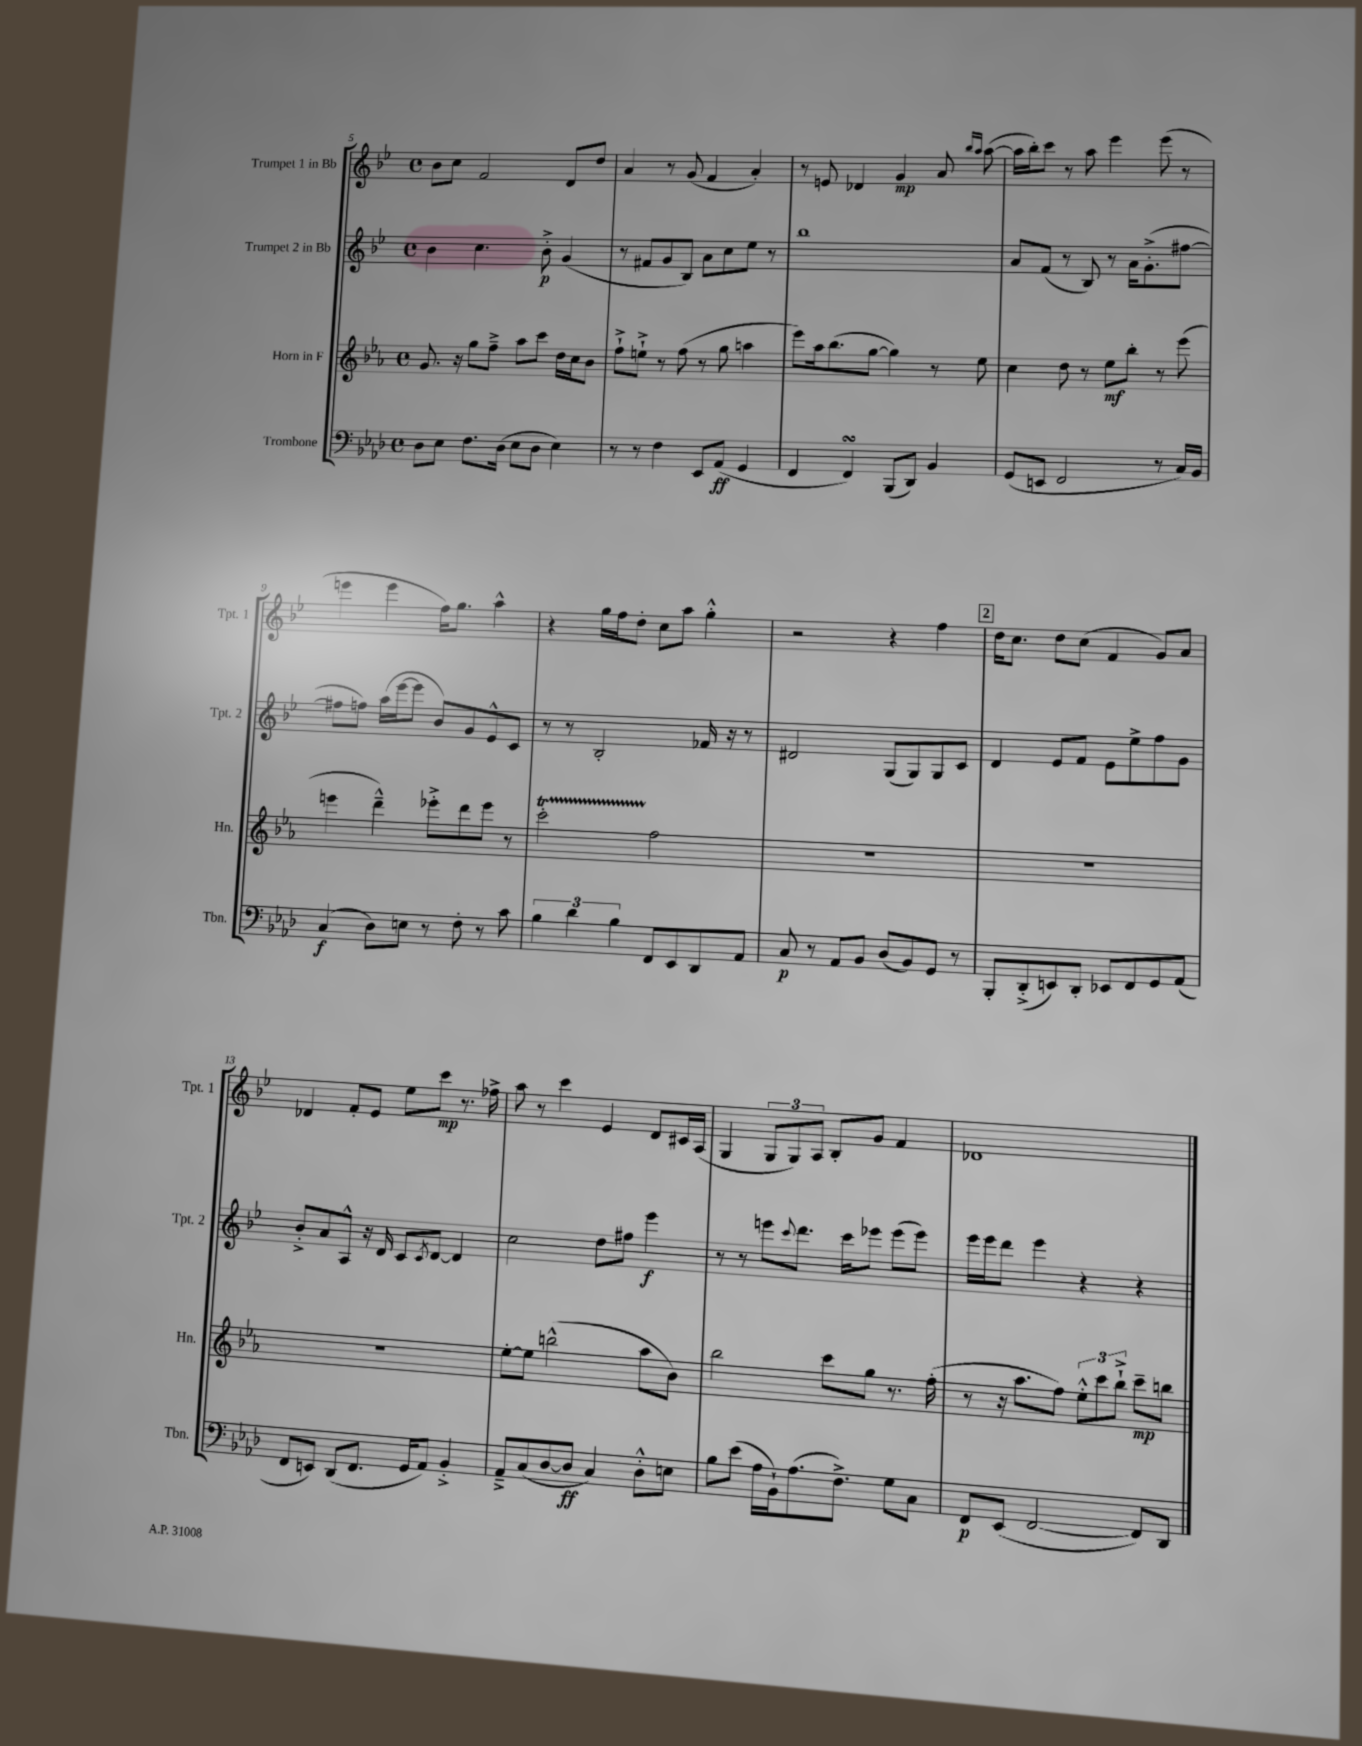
<<
\new StaffGroup <<
\new Staff = "s0" \with { instrumentName = "Trumpet 1 in Bb" shortInstrumentName = "Tpt. 1" } {
    \clef treble \key bes \major \defaultTimeSignature \time 4/4
    bes'8 c''8 f'2 d'8 d''8 |
    a'4 r8 g'8( f'4 a'4-.) |
    r8 e'8 des'4 g'4\mp a'8 \grace { bes''16 a''16 } a''8~( |
    a''16 bes''16-.) c'''8 r8 a''8 ees'''4 ees'''8( r8 |
    e'''4 e'''4 f''16) g''8. a''4-^ |
    r4 g''16 f''16 d''8-. c''8 a''8 g''4-.-^ |
    r2 r4 f''4 |
    \mark \markup { \box "2" } d''16 c''8. d''8 c''8( f'4 g'8) a'8 |
    des'4 f'8-. ees'8 ees''8 c'''8\mp r8. fes''16-> |
    a''8 r8 c'''4 ees'4 d'8 cis'16 a16( |
    g4 \tuplet 3/2 { g8 g8) a8 } bes8-. g'8 f'4 |
    des'1 \bar "|." |
}
\new Staff = "s1" \with { instrumentName = "Trumpet 2 in Bb" shortInstrumentName = "Tpt. 2" } {
    \clef treble \key bes \major \defaultTimeSignature \time 4/4
    bes'4 c''4. bes'8-.->\p g'4( |
    r8 fis'8 g'8 bes8) a'8 c''8 ees''8 r8 |
    bes''1 |
    a'8 f'8( r8 bes8) r8 a'16 g'8.-.->( fis''8~ |
    fis''8 f''8) a''16( ees'''16~ ees'''8 bes'8) g'8 ees'8-^ c'8 |
    r8 r8 bes2-. fes'16 r16 r8 |
    dis'2 g8( g8) g8 c'8 |
    \mark \markup { \box "2" } d'4 ees'8 f'8 ees'8 ees''8-> f''8 g'8 |
    bes'8-.-> a'8 a8-^ r16 d'16 c'8 \acciaccatura { c'8 } d'8~ d'4 |
    c''2 d''8 fis''8 ees'''4\f |
    r8 r8 e'''8 \appoggiatura { c'''8 } d'''8. c'''16 ees'''8 ees'''8( ees'''8) |
    ees'''16 ees'''16 d'''8 ees'''4 r4 r4 \bar "|." |
}
\new Staff = "s2" \with { instrumentName = "Horn in F" shortInstrumentName = "Hn." } {
    \clef treble \key ees \major \defaultTimeSignature \time 4/4
    g'8. r16 g''8 f''8---> aes''8 c'''8 d''16 c''16 bes'8 |
    f''8-!-> e''8-!-> r8 f''8( r8 g''8 a''4 |
    ees'''8) aes''16 bes''8.( g''8~ g''4) r8 ees''8 |
    c''4 d''8 r8 ees''8\mf bes''8-. r8 ees'''8( |
    e'''4 d'''4---^) ees'''8-.-> d'''8 ees'''8 r8 |
    c'''2-.\startTrillSpan f''2\stopTrillSpan |
    R1 |
    \mark \markup { \box "2" } R1 |
    R1 |
    ees''8~-. ees''8 b''2-^( aes''8 bes'8) |
    bes''2 c'''8 g''8 r8. f''16-.( |
    r8 r16 aes''8. f''8) \tuplet 3/2 { ees''8-.-^ c'''8 bes''8-!-> } c'''8--\mp b''8 \bar "|." |
}
\new Staff = "s3" \with { instrumentName = "Trombone" shortInstrumentName = "Tbn." } {
    \clef bass \key aes \major \defaultTimeSignature \time 4/4
    des8 ees8 f8. des16( ees8 des8 ees4) |
    r8 r8 f4 ees,8 aes,8\ff( g,4 |
    f,4 f,4\turn) bes,,8( des,8) bes,4 |
    g,8( e,8 f,2 r8 c16) bes,16 |
    c4\f( des8) e8 r8 f8-. r8 c'8 |
    \tuplet 3/2 { bes4 des'4 bes4 } f,8 ees,8 des,8 aes,8 |
    c8\p r8 aes,8 bes,8 des8( bes,8) g,8 r8 |
    \mark \markup { \box "2" } bes,,8-. des,8-.->( e,8) des,8-. ees,8 f,8 g,8 aes,8( |
    f,8 e,8) des,8( f,8. g,16 aes,8) bes,4-.-> |
    aes,8---> c8( des8~ des8\ff c4) des8-.-^ e8 |
    bes8 ees'8( aes16 bes,16-!) aes8.( f8.->) g8 c8 |
    f,8\p ees,8( f,2~ f,8) des,8 \bar "|." |
}
>>
>>
\layout { \context { \Score currentBarNumber = #5 } }
